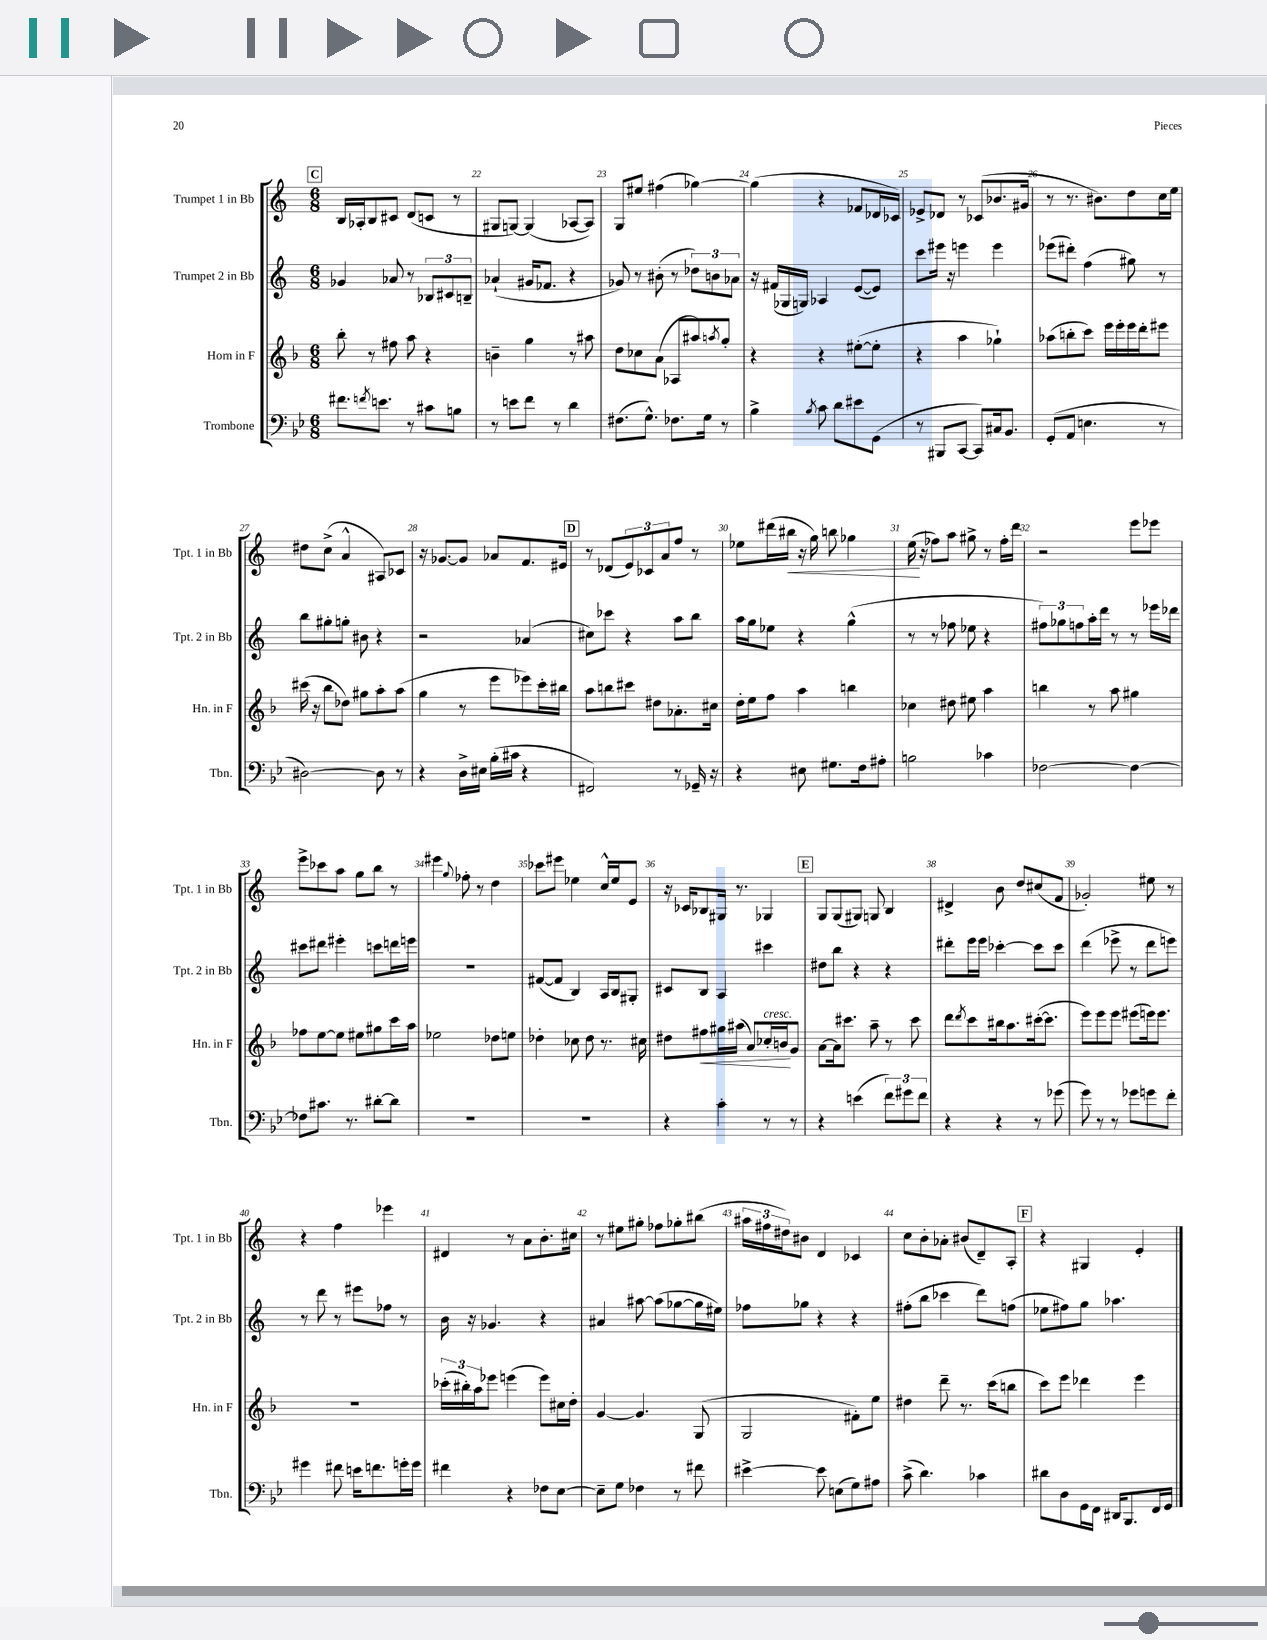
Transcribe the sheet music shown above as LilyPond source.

<<
\new StaffGroup <<
\new Staff = "s0" \with { instrumentName = "Trumpet 1 in Bb" shortInstrumentName = "Tpt. 1 in Bb" } {
    \clef treble \key c \major \numericTimeSignature \time 6/8
    \mark \markup { \box "C" } b16 aes16-. b8 cis'8 d'8( c'8 r8 |
    gis8 g8~) g4( aes8~ aes8) |
    g8 eis''8 fis''4( ges''4~) |
    ges''4( r4 fes'8 des'16 ces'16) |
    ees'8-> des'8 r8 ces'8( bes'8. gis'16 |
    r8 r8. bis'8.) d''8 c''16 e''16 |
    dis''8 c''8->( a'4-^ ais8) ces'8 |
    r16 ges'8.~ ges'8 aes'8 f'8. eis'16 |
    \mark \markup { \box "D" } r8 des'8( \tuplet 3/2 { e'8) ces'8 a'8 } f''8 r8 |
    ees''8 dis'''16( bis''16\< r16 g''16) b''8 ges''4 |
    e''16\!( r16 fes''8) a''8 gis''8-> r8 fes''16-. d'''16 |
    r2 e'''8 ees'''8 |
    e'''8-> ces'''8 a''8 g''8 b''8 r8 |
    eis'''4 \appoggiatura { g''8 } fes''8-. r8 d''4 |
    ces'''8 eis'''8 ees''4 c''16-^ ees''16 e'8 |
    r16 ces'16 bes8 gis16 r8. ges4 |
    \mark \markup { \box "E" } g8 g8( gis8) g8 b4 |
    dis'4-> b'8 d''8 cis''8( f'8 |
    ges'2-.) eis''8 r8 |
    r4 f''4 ees'''4 |
    dis'4 r8 a'8 b'8.-. cis''16 |
    r8 eis''8 gis''8-. fes''8 ges''8-. bis''8( |
    \tuplet 3/2 { ais''16 fis''16 dis''16) } bis'8 d'4 ces'4 |
    c''8 b'8-. aes'8-. bis'8( d'8--) a8-. |
    \mark \markup { \box "F" } r4 gis4 e'4-. \bar "|." |
}
\new Staff = "s1" \with { instrumentName = "Trumpet 2 in Bb" shortInstrumentName = "Tpt. 2 in Bb" } {
    \clef treble \key c \major \numericTimeSignature \time 6/8
    \mark \markup { \box "C" } ges'4 aes'8 r8 \tuplet 3/2 { bes8 cis'8 b8-- } |
    aes'4-!( gis'16 fes'8. r4 |
    ges'8) r8 bis'8-.( r8 \tuplet 3/2 { des''8) b'8 aes'8 } |
    r16 fis'16( ges16 g16) aes4 e'8~( e'8) |
    c'''8 eis'''16 r16 e'''4 e'''4 |
    ees'''8( dis'''8-.) f''4( gis''8) r8 |
    b''8 gis''8-. g''8-. bis'8 r4 |
    r2 aes'4( |
    \mark \markup { \box "D" } cis''8) ces'''8 r4 a''8 b''8 |
    a''16 g''16 ees''8 r4 g''4-^( |
    r8 r8 fes''8 ees''8 r4 |
    \tuplet 3/2 { fis''8) ges''8 f''8 } a''16-. d'''16 r8 r8 ees'''16 des'''16 |
    cis'''8 dis'''8 eis'''4-. c'''8 d'''16 e'''16 |
    R2. |
    fis'8~( fis'8 b4) a16 b16 gis8-. |
    cis'8 b8 a4 cis'''4 |
    \mark \markup { \box "E" } dis''8 b''8 r4 r4 |
    dis'''8-. e'''16 e'''16 ces'''4~-. ces'''8 ces'''8 |
    d'''4( ees'''8-> r8 d'''8 e'''8) |
    r8 d'''8 r8 eis'''8 fes''8 r8 |
    b'16 r16 ges'4. r4 |
    ais'4 ais''8~ ais''8( ges''8~ ges''16 eis''16) |
    fes''8 ges''8 r4 r4 |
    fis''8-.( b''8 ces'''4 d'''8) f''8( |
    \mark \markup { \box "F" } ees''8 fis''8) g''8 aes''4. \bar "|." |
}
\new Staff = "s2" \with { instrumentName = "Horn in F" shortInstrumentName = "Hn. in F" } {
    \clef treble \key f \major \numericTimeSignature \time 6/8
    \mark \markup { \box "C" } bes''8-. r8 fis''8 a''8 r4 |
    b'4-- g''4 r8 ais''8 |
    d''8 ces''8 a'8( aes8 ais''8) \acciaccatura { a''8 } g''8-. |
    r4 r4 eis''8~-.( eis''8-. |
    r4 a''4 ges''4-!) |
    aes''8( b''8-. c'''8) e'''16 e'''16-. e'''16 d'''16-. eis'''8 |
    cis'''16( r16 bes''8 des''8) gis''8 a''8-. a''8( |
    g''4 r8 e'''8 ees'''8) c'''16-. bis''16 |
    \mark \markup { \box "D" } a''8 b''8 cis'''8 dis''8 aes'8.-. cis''16 |
    d''16-. e''16 f''8 a''4 b''4 |
    ces''4 dis''8 eis''8 a''4 |
    b''4 r8 a''8 gis''4 |
    fes''8 e''8~ e''8 eis''8 gis''8 c'''16 a''16 |
    ees''2 des''8 e''8 |
    des''4-. ces''8 des''8 r8. cis''16 |
    dis''8 fis''8\< gis''16 ais''16( a'8) ces''16-.^\markup { \italic "cresc." } b'16\! g'8 |
    \mark \markup { \box "E" } a'8~ a'16 cis'''8. a''8-- r8 cis'''8 |
    d'''8 \acciaccatura { d'''8 } c'''8 bis''16 a''8. cis'''16~-.( cis'''8. |
    e'''8) e'''8 e'''8 eis'''8( e'''16) e'''8. |
    R2. |
    \tuplet 3/2 { ces'''16-.( bis''16-.) a''16 } ees'''8 e'''4( e'''8) cis''16 d''16-. |
    g'4~ g'4. g8( |
    g2 fis'8-.) e''8 |
    dis''4 d'''8-- r8. c'''16( b''8 |
    \mark \markup { \box "F" } c'''8) e'''8 des'''4 e'''4 \bar "|." |
}
\new Staff = "s3" \with { instrumentName = "Trombone" shortInstrumentName = "Tbn." } {
    \clef bass \key bes \major \numericTimeSignature \time 6/8
    \mark \markup { \box "C" } fis'8. \acciaccatura { f'8 } e'8. r8 cis'8 b8 |
    r8 e'8 f'8 r8 d'4 |
    fis8.( g8.-^) fes8. g16 r8 |
    bes4-> \acciaccatura { bes8 } c'8 d'8 eis'8 g,8( |
    r8 bis,,8 c,8~ c,8) cis16 bes,8. |
    g,8-.( a,8 e4. r8 |
    dis2~) dis8 r8 |
    r4 d16-> eis16 bes16-.( cis'16 r4 |
    \mark \markup { \box "D" } fis,2) r8 ges,16-- r16 |
    r4 eis8 gis8. f16 ais8-. |
    b2 ces'4 |
    fes2~ fes4~ |
    fes8 cis'8. r8. dis'8~-. dis'8 |
    R2. |
    R2. |
    r4 c'4-. r8 r8 |
    \mark \markup { \box "E" } r4 e'4( \tuplet 3/2 { f'8) gis'8 f'8 } |
    r4 r4 r8 ges'8( |
    g'8) r8 r8 ges'8 g'8 f'8-. |
    gis'4 fis'8 e'16 f'8. g'16-. g'16 |
    fis'4 r4 fes8 ees8~ |
    ees8-- g8 fes4 r8 fis'8 |
    eis'4~-> eis'8 e8( g8) ais8 |
    c'8->( d'4.) ces'4 |
    \mark \markup { \box "F" } dis'8 d8 g,16 f,16 dis,16 bes,,8. f,16 g,16 \bar "|." |
}
>>
>>
\layout { \context { \Score currentBarNumber = #21 \override BarNumber.break-visibility = ##(#f #t #t) barNumberVisibility = #all-bar-numbers-visible } }
